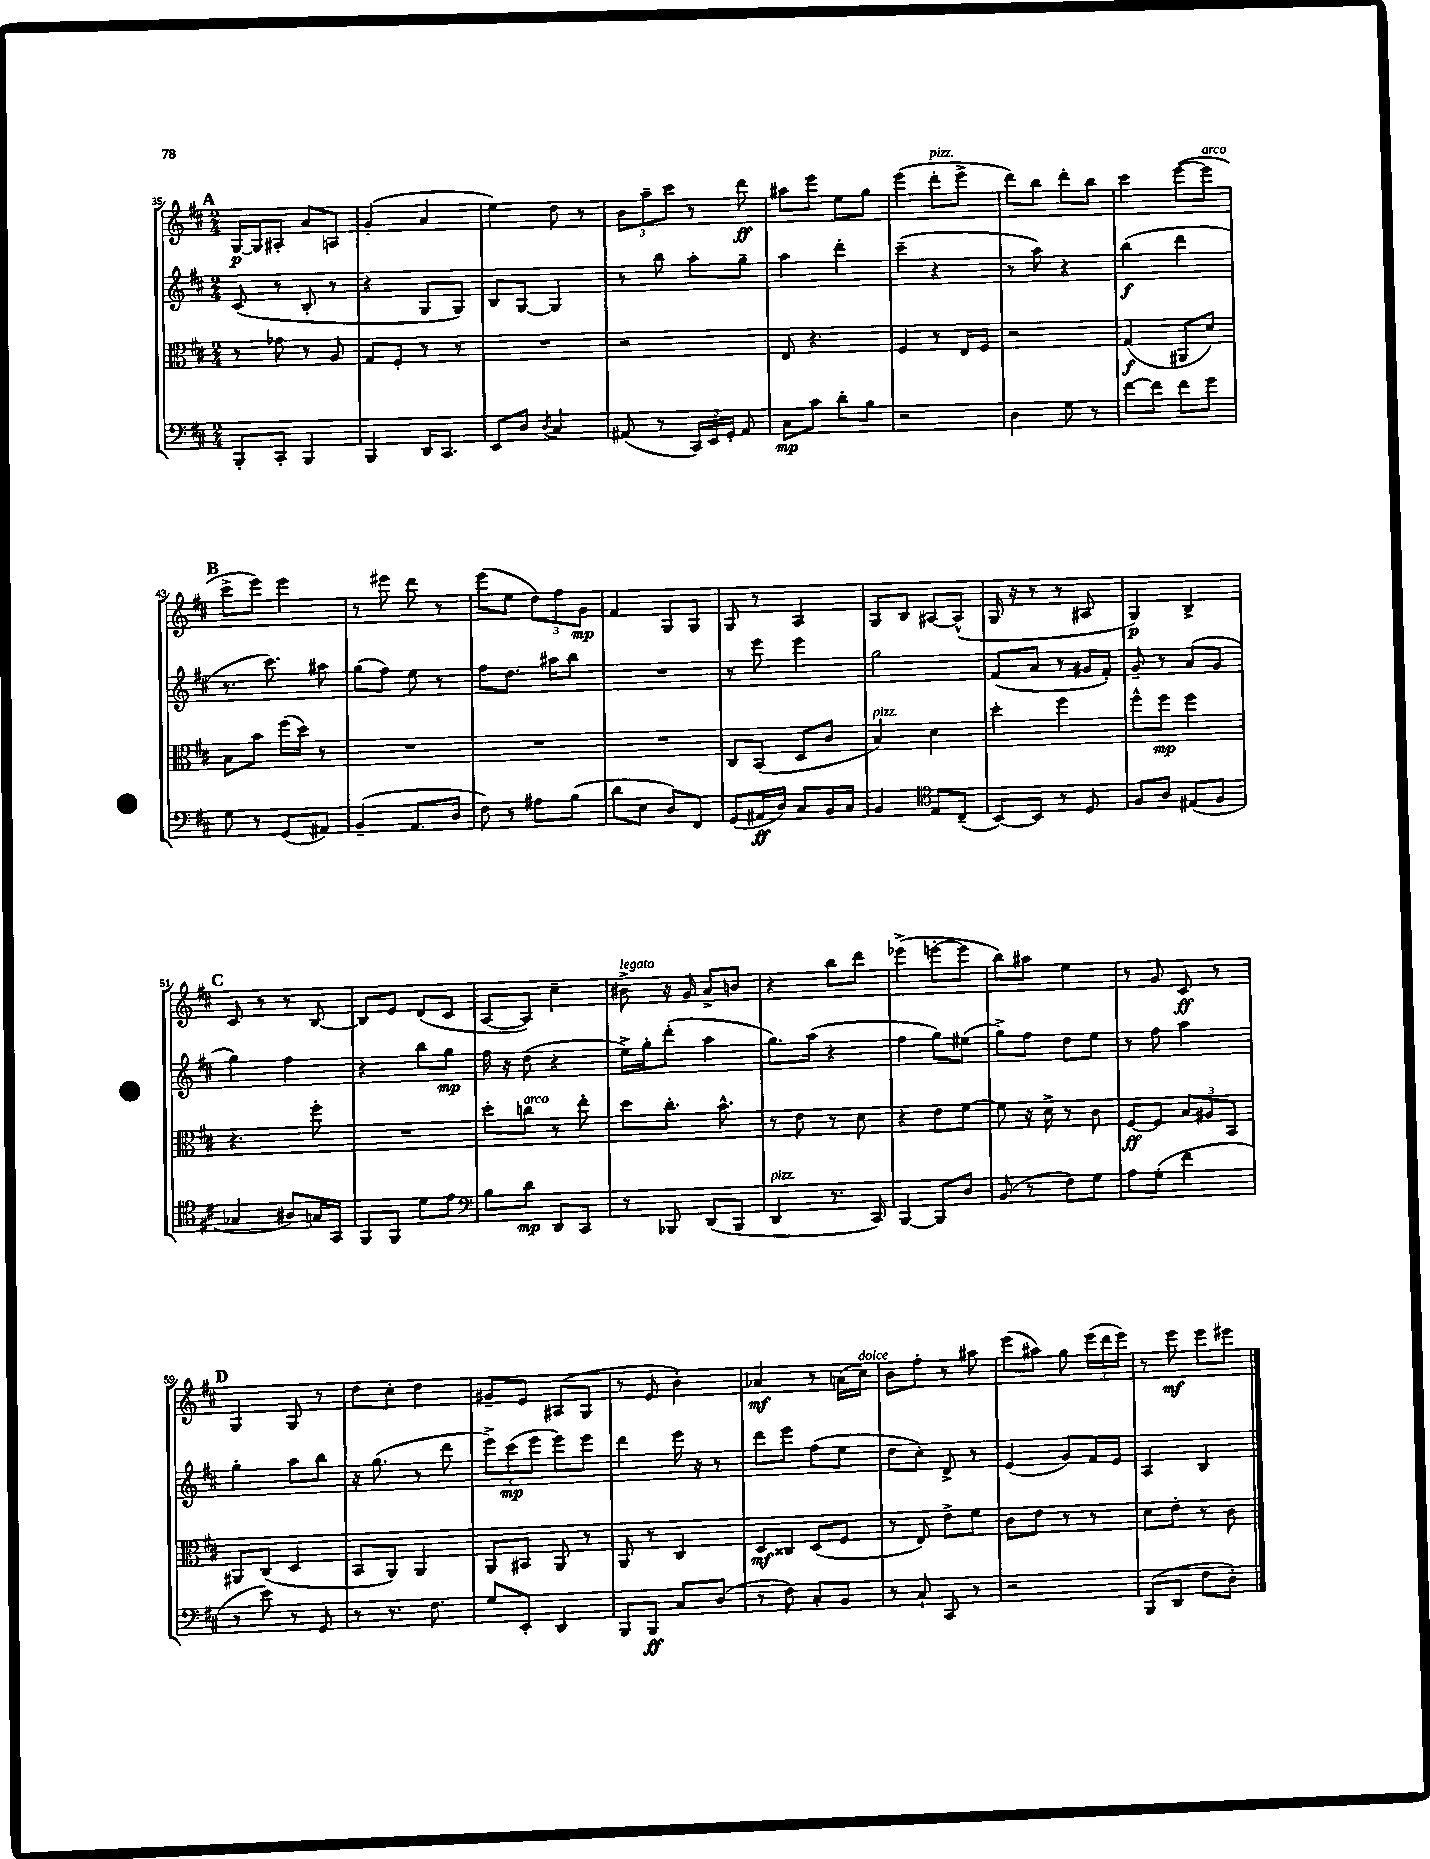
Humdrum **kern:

**kern	**kern	**kern	**kern
*staff4	*staff3	*staff2	*staff1
*clefF4	*clefC3	*clefG2	*clefG2
*k[f#c#]	*k[f#c#]	*k[f#c#]	*k[f#c#]
*M2/4	*M2/4	*M2/4	*M2/4
8BBB'	8r	(8c#	[16G
.	.	.	16G]
8CC#'	8g-	8r	8A#'
4BBB	8r	8B'	8a
.	8A	8r	8A
=	=	=	=
4BBB	8G	4r	(4g'
.	8F#'	.	.
16DD	8r	8G	4a
8.CC#	.	.	.
.	8r	8G)	.
=	=	=	=
8EE	2r	8B	4ee)
8D	.	[8G	.
8qD	.	.	.
4C#	.	4G]	8dd
.	.	.	8r
=	=	=	=
(8AA#	2r	8r	12b
.	.	.	12aa~
8r	.	8bb	.
.	.	.	12ccc#
24CC#)	.	8aa'	8r
24EE	.	.	.
24GG'	.	.	.
8AA#	.	8gg~	8ddd
=	=	=	=
8C#	8E	4aa	8aa#
8c#	4.r	.	8eee
8d'	.	4ddd'	8ee
8B	.	.	8gg
=	=	=	=
2r	4F#	(4ccc#~	(4eee
.	8r	4r	8ddd'
.	16E	.	8eee^
.	16F#	.	.
=	=	=	=
4D	2r	8r	8ddd)
.	.	8aa)	8bb
8G	.	4r	8ddd'
8r	.	.	8bb
=	=	=	=
[8f#	(4G	(4bb	4ccc#
8f#]	.	.	.
8f#	8AA#	4ddd	([8eee
8g	8d)	.	8eee]
=	=	=	=
8G	8B	8.r	8ccc#^
8r	8b	.	8eee)
.	.	8.ccc#)	.
(8GG	(16ff#	.	4eee
.	16dd)	.	.
8AA#)	8r	8aa#	.
=	=	=	=
(4BB~	2r	(8gg	8r
.	.	8ff#)	8eee#
8.AA	.	8ee	8ddd
.	.	8r	8r
16D	.	.	.
=	=	=	=
8F#)	2r	8ff#	(8eee
8r	.	8.dd	8ee
8A#	.	.	12dd)
.	.	16aa#	.
.	.	.	12ff#
(8B	.	8bb	.
.	.	.	12g
=	=	=	=
8d	2r	2r	4f#
8E	.	.	.
8D)	.	.	8G
8FF#	.	.	8G
=	=	=	=
(8GG	8C#	8r	8G
16AA#	(8BB	8eee	8r
16D)	.	.	.
8C#	8D	4eee	4A
16BB	8c#	.	.
16C#	.	.	.
=	=	=	=
4BB	4B)	2gg	8G
.	.	.	8B
*clefC4	*	*	*
8E	4d	.	[8A#
(8C#~	.	.	(8A#^^]
=	=	=	=
[8BB)	4dd'	(8f#	16G
.	.	.	16r
8BB]	.	8a	8r
8r	4ff#	8r	8r
8D	.	16g#	8A#
.	.	16f#')	.
=	=	=	=
8F#	8ff#^^	8g~	4G)
8A	8ff#	8r	.
(8E#	4ff#	(8a	4B^
8F#	.	8g	.
=	=	=	=
4G-	4.r	4gg)	8c#
.	.	.	8r
8A#)	.	4ff#	8r
16G	8ff#'	.	[8B
16GG	.	.	.
=	=	=	=
8FF#	2r	4r	8B]
8FF#	.	.	8e
8d	.	8bb	(8d
8e	.	8gg	8c#
=	=	=	=
*clefF4	*	*	*
8B	8dd'	16ff#	[8A
.	.	16r	.
8d	8cc	(8dd	8A])
8DD	8r	4r	4cc#~
8CC#	8ee'	.	.
=	=	=	=
8r	8dd	16ee^)	8b#^
.	.	16gg'	.
8BBB-	8.cc#'	(8ddd'	16r
.	.	.	16g
(8DD	.	4aa	8a^
.	8.b^^	.	.
8BBB-	.	.	8b
=	=	=	=
4DD	8r	8.gg)	4r
.	8e	.	.
.	.	(16aa	.
8.r	8r	4r	8bb
.	8d	.	8ddd
16CC#)	.	.	.
=	=	=	=
[4BBB	4r	4ff#	(4eee-^
8BBB]	8e	8gg)	[8eee'
8D	[8f#	(8ee#	8eee]
=	=	=	=
(8BB	8f#]	8gg^)	8bb)
8r	16r	8ff#	8aa#
.	16d^	.	.
8F#)	8r	8dd	4ee
8G	8c#	8ee	.
=	=	=	=
8A	[8F#	8r	8r
(8G'	8F#]	8ff#	8g
4f#	12B	4aa	8c#
.	12A#	.	.
.	.	.	8r
.	12BB	.	.
=	=	=	=
8r	8AA#	4gg'	4G
8e)	(8C#	.	.
8r	4D	8aa	8G
8GG	.	8bb	8r
=	=	=	=
8r	8BB	16r	8dd
.	.	(8.gg	.
8.r	8AA)	.	8cc#'
.	4AA	8r	4dd
8.F#	.	.	.
.	.	8ddd	.
=	=	=	=
8G	8AA	12eee^)	8g#~
.	.	(12ccc#	.
8EE'	8BB#	.	8e
.	.	12eee	.
4DD	8AA	8eee)	(8A#
.	8r	8eee	8G
=	=	=	=
8BBB	8AA	4ddd	8r
8BBB	8r	.	8e
8C#	4C#	16eee	4b')
.	.	16r	.
(8D	.	8r	.
=	=	=	=
8r	8D	8ddd	4a-
8F#)	8C##	8eee	.
8C#'	(8D	(8ff#	8r
8BB	8F#	8ee	(16a
.	.	.	16cc#)
=	=	=	=
8r	8r	8dd	8b
8C#`	8E)	8cc#')	8ff#'
8CC#	8e^	8d^	8r
8r	8f#	8r	8aa#
=	=	=	=
2r	8c#	(4e	(8eee
.	8e	.	8aa#)
.	8r	8g)	8gg
.	8r	16f#	(24eee
.	.	.	24ddd
.	.	16e	.
.	.	.	24eee)
=	=	=	=
(8BBB	8d	4A	8r
8DD	8e'	.	8eee
8F#	8r	4B	8eee
8D')	8c#	.	8eee#
==	==	==	==
*-	*-	*-	*-
